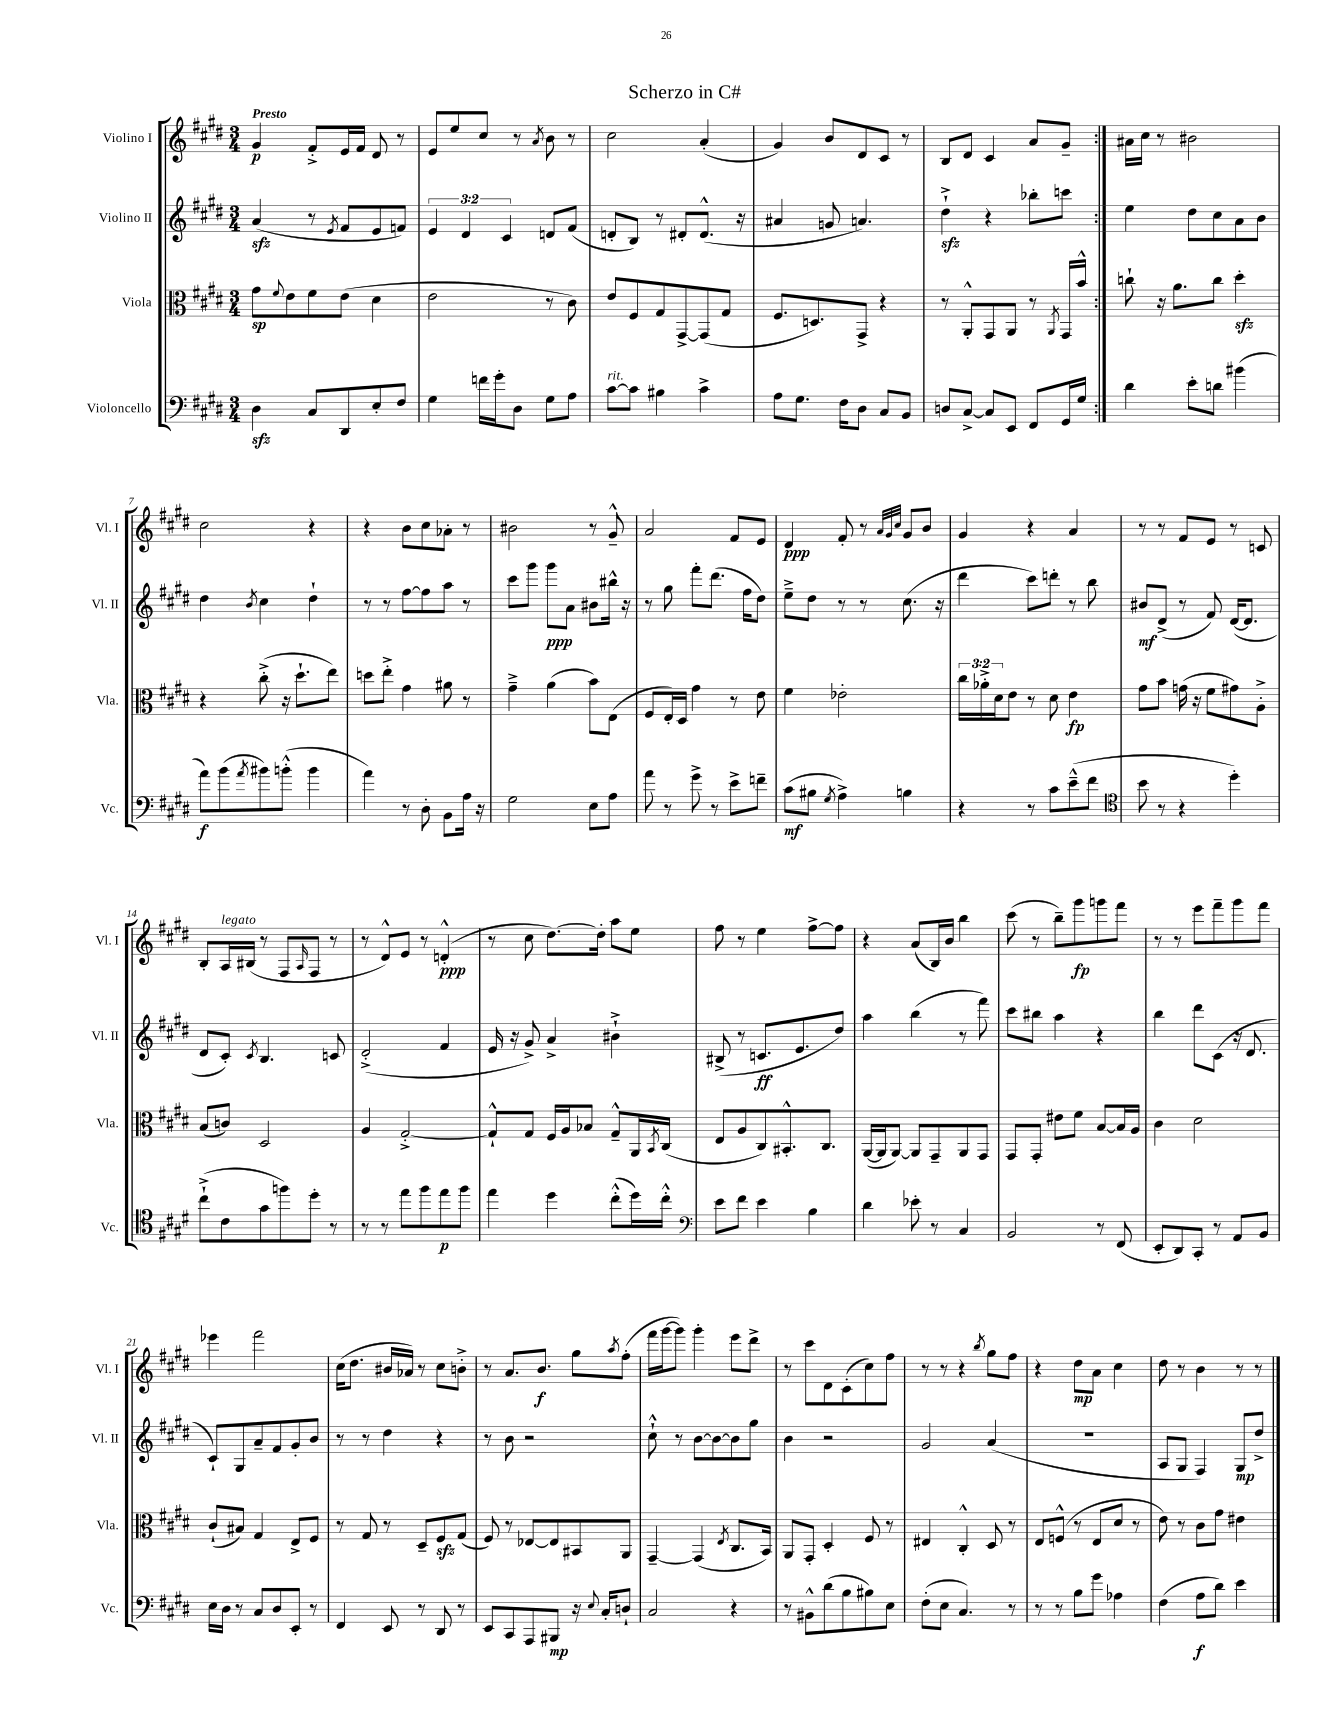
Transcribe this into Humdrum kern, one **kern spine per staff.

**kern	**kern	**kern	**kern
*staff4	*staff3	*staff2	*staff1
*clefF4	*clefC3	*clefG2	*clefG2
*k[f#c#g#d#]	*k[f#c#g#d#]	*k[f#c#g#d#]	*k[f#c#g#d#]
*M3/4	*M3/4	*M3/4	*M3/4
4D#\	8g#\L	(4a/	4g#/
.	8qqf#/	.	.
.	8e\	.	.
8C#/L	8f#\	8r	8f#'^/L
.	.	8qe/	.
8DD#/	(8e\J	8f#/L	16e/L
.	.	.	16f#/JJ
8E'/	4d#\	8e/	8d#/
8F#/J	.	8f/J)	8r
=	=	=	=
4G#\	2e\	6e/	8e/L
.	.	.	8ee/
.	.	6d#/	.
16f\LL	.	.	8cc#/J
16g#'\J	.	.	.
.	.	6c#/	.
8D#\J	.	.	8r
.	.	.	8qa/
8G#\L	8r	8d/L	8b\
8A\J	8c#\)	(8f#/J	8r
=	=	=	=
[8c#\L	8e/L	8d'/L	2cc#\
8c#\]J	8F#/	8B/J)	.
4B#\	8G#/	8r	.
.	[8GG#^/	8d#'/L	.
4c#^\	(8GG#/]	(8.d#^^/J	(4a'/
.	8G#/J	.	.
.	.	16r	.
=	=	=	=
8A\L	8.F#/L	4a#/	4g#/)
8.G#\J	.	.	.
.	8.D/)	.	.
.	.	8g/	8b/L
16F#\LK	.	.	.
8D#\J	8GG#^/J	4.a/)	8d#/
8C#/L	4r	.	8c#/J
8BB/J	.	.	8r
=	=	=	=
8D/L	8r	4dd#`^\	8B/L
[8C#^/J	8AA'^^/L	.	8d#/J
8C#/]L	8GG#/	4r	4c#/
8EE/J	8AA/J	.	.
8FF#/L	8r	8bb-'\L	8a/L
.	8qAA/	.	.
16GG#/L	16GG#/LL	8ccc\J	8g#~/J
16G#/JJ	16b^^/JJ	.	.
=:|!	=:|!	=:|!	=:|!
4d#\	8cc`\	4ee\	16a#\LL
.	.	.	16cc#\JJ
.	16r	.	8r
.	8.a\L	.	.
8e'\L	.	8dd#\L	2b#\
8d\J	8cc\J	8cc#\	.
(4b#\	4dd#'\	8a\	.
.	.	8b\J	.
=	=	=	=
8a\L)	4r	4dd#\	2cc#\
(8b\	.	.	.
8qa/	.	8qb/	.
8b#\)	(8cc#'^\	4cc#\	.
(8b'^^\J	16r	.	.
.	8.dd#`\L	.	.
4b\	.	4dd#`\	4r
.	8ee\J)	.	.
=	=	=	=
4a\)	8dd\L	8r	4r
.	8ee'^\J	8r	.
8r	4g#\	[8ff#\L	8b\L
8D#'\	.	8ff#\]	8cc#\
8BB\L	8a#\	8aa\J	8a-'\J
16A\Jk	8r	8r	8r
16r	.	.	.
=	=	=	=
2G#\	4g#~^\	8ccc#\L	2b#\
.	.	8ggg#\J	.
.	(4a\	8ggg#\L	.
.	.	8a\J	.
8E\L	8b\L)	8b#\L	8r
8A\J	(8E\J	16bb#^^\Jk	8g#~^^/
.	.	16r	.
=	=	=	=
8a\	8F#/L	8r	2a/
8r	16E'/L)	8gg#\	.
.	16D#/JJ	.	.
8g#^\	4g#\	8fff#'\L	.
8r	.	(8.ddd#\J	.
8e^\L	8r	.	8f#/L
.	.	16ff#\LK	.
8f~\J	8e\	8dd#\J)	8e/J
=	=	=	=
(8c#\L	4f#\	8ee~^\L	4d#/
8B#\J	.	8dd#\J	.
8qG#/	.	.	.
4A^\)	2e-'\	8r	8f#'/
.	.	8r	8r
.	.	.	32qqa/LLL
.	.	.	32qqg#/
.	.	.	32qqcc#/JJJ
4B\	.	(8.cc#\	8g#/L
.	.	.	8b/J
.	.	16r	.
=	=	=	=
4r	24cc#\LL	4ddd#\	4g#/
.	24a-'^\	.	.
.	24d#\J	.	.
.	8e\J	.	.
8r	8r	8ccc#\L)	4r
8c#\L	8d#\	8ddd'\J	.
(8e~^^\	4e\	8r	4a/
8f#\J	.	8bb\	.
=	=	=	=
*clefC4	*	*	*
8b\	8g#\L	8b#/L	8r
8r	8b\J	(8d#^/J	8r
4r	(16g\	8r	8f#/L
.	16r	.	.
.	8f#\L	8f#/)	8e/J
4dd#'\)	8g#\)	([16d#/LK	8r
.	.	8.d#/]J	.
.	8A'^\J	.	8c/
=	=	=	=
(8cc#`^\L	(8B/L	8d#/L	8B'/L
8c#\	8c/J)	8c#'/J)	16A/L
.	.	.	(16B#/JJ
.	.	8qc#/	.
8g#\	2D#/	4.B/	8r
8ff\)	.	.	8F#/L
.	.	.	16qqA/
8dd#'\J	.	.	8F#/J
8r	.	8c/	8r
=	=	=	=
8r	4A/	(2d#'^/	8r
8r	.	.	8d#^^/L)
8ee\L	[2G#'^/	.	8e/J
8ff#\	.	.	8r
8ee\	.	4f#/	(4d'^^/
8ff#\J	.	.	.
=	=	=	=
4ee\	8G#`^^/]L	16e/	8r
.	.	16r	.
.	8G#/J	8g#^/)	8cc#\
4dd#\	16F#/LL	4a^/	[8.dd#\L)
.	16A/J	.	.
.	8B-/J	.	.
.	.	.	16dd#'\]Jk
(8cc#'^^\L	8G#~^^/L	4b#`^\	8aa\L
16dd#\L)	16AA/L	.	8ee\J
.	8qBB/	.	.
16cc#'^^\JJ	(16C#/JJ	.	.
=	=	=	=
*clefF4	*	*	*
8e\L	8E/L	(8B#^/	8ff#\
8f#\J	8A/	8r	8r
4e\	8C#/)	8.c/L	4ee\
.	8.BB#'^^/	.	.
.	.	8.e/	.
4B\	.	.	[8ff#^\L
.	8.C#/J	.	.
.	.	8dd#/J)	8ff#\]J
=	=	=	=
4d#\	([16AA/LL	4aa\	4r
.	16AA/]J	.	.
.	[8AA/J)	.	.
8e-'\	8AA/]L	(4bb\	(8a/L
8r	8GG#~/	.	16B/L)
.	.	.	16b/JJ
4C#/	8AA/	8r	4bb\
.	8GG#/J	8fff#\)	.
=	=	=	=
2BB/	8GG#/L	8ccc#\L	(8ccc#\
.	8GG#'/J	8bb#\J	8r
.	8e#\L	4aa\	8bb~\L)
.	8f#\J	.	8ggg#\
8r	[8B/L	4r	8ggg\
(8FF#/	16B/]L	.	8fff#\J
.	16A/JJ	.	.
=	=	=	=
8EE'/L	4c#\	4bb\	8r
8DD#/)	.	.	8r
8CC#'/J	2d#\	8ddd#\L	8eee\L
8r	.	(8c#\J	8fff#~\
8AA/L	.	16r	8ggg#\
.	.	8.d#/	.
8BB/J	.	.	8fff#\J
=	=	=	=
16E\LL	(8c#`/L	8c#`/L)	4eee-\
16D#\JJ	.	.	.
8r	8B#/J)	8G#/	.
8C#/L	4G#/	8a~/	2fff#\
8D#/	.	8f#/	.
8EE'/J	8E^/L	8g#'/	.
8r	8F#/J	8b/J	.
=	=	=	=
4FF#/	8r	8r	(16cc#\LK
.	.	.	8.dd#\J
.	8G#/	8r	.
8EE/	8r	4dd#\	16b#/LL
.	.	.	16a-/JJ)
8r	8D#~/L	.	8r
8DD#/	8F#/	4r	8cc#\L
8r	(8G#/J	.	8b'^\J
=	=	=	=
8EE/L	8F#/)	8r	8r
8CC#/	8r	8b\	8.a/L
8AAA/	[8E-/L	2r	.
.	.	.	8.b/J
8BBB#/J	8E-/]	.	.
16r	8BB#/	.	8gg#\L
8qqE/	.	.	.
16C#'/LK	.	.	.
.	.	.	8qaa/
8D`/J	8AA/J	.	(8ff#'\J
=	=	=	=
2C#/	[4GG#~/	8cc#`^^\	16fff#\LL
.	.	.	[16ggg#\J
.	.	8r	8ggg#\]J)
.	(4GG#/]	[8b\L	4ggg#'\
.	.	8b\_	.
.	8qE/	.	.
4r	8.C#/L	8b\]	8eee\L
.	.	8gg#\J	8ddd#^\J
.	16BB/Jk)	.	.
=	=	=	=
8r	8AA/L	4b\	8r
8BB#^^\L	8GG#'/J	.	8ccc#\L
(8d#\	4D#'/	2r	8d#\
8B\	.	.	(8c#'\
8B#\)	8F#/	.	8cc#\)
8E\J	8r	.	8ff#\J
=	=	=	=
(8F#'\L	4E#/	2g#/	8r
8E\J	.	.	8r
4.C#/)	4C#'^^/	.	4r
.	.	.	8qbb/
.	8D#/	(4a/	8gg#\L
8r	8r	.	8ff#\J
=	=	=	=
8r	8E/L	2.r	4r
8r	(8F^^/J	.	.
8B\L	8r	.	8dd#\L
8g#\J	8E/L	.	8a\J
4A-\	8d#/J	.	4cc#\
.	8r	.	.
=	=	=	=
(4F#\	8e\)	8A/L	8dd#\
.	8r	8G#/J	8r
8A\L	8c#\L	4F#/)	4b\
8d#\J)	8g#\J	.	.
4e\	4e#\	8G#/L	8r
.	.	8dd#^/J	8r
==	==	==	==
*-	*-	*-	*-
